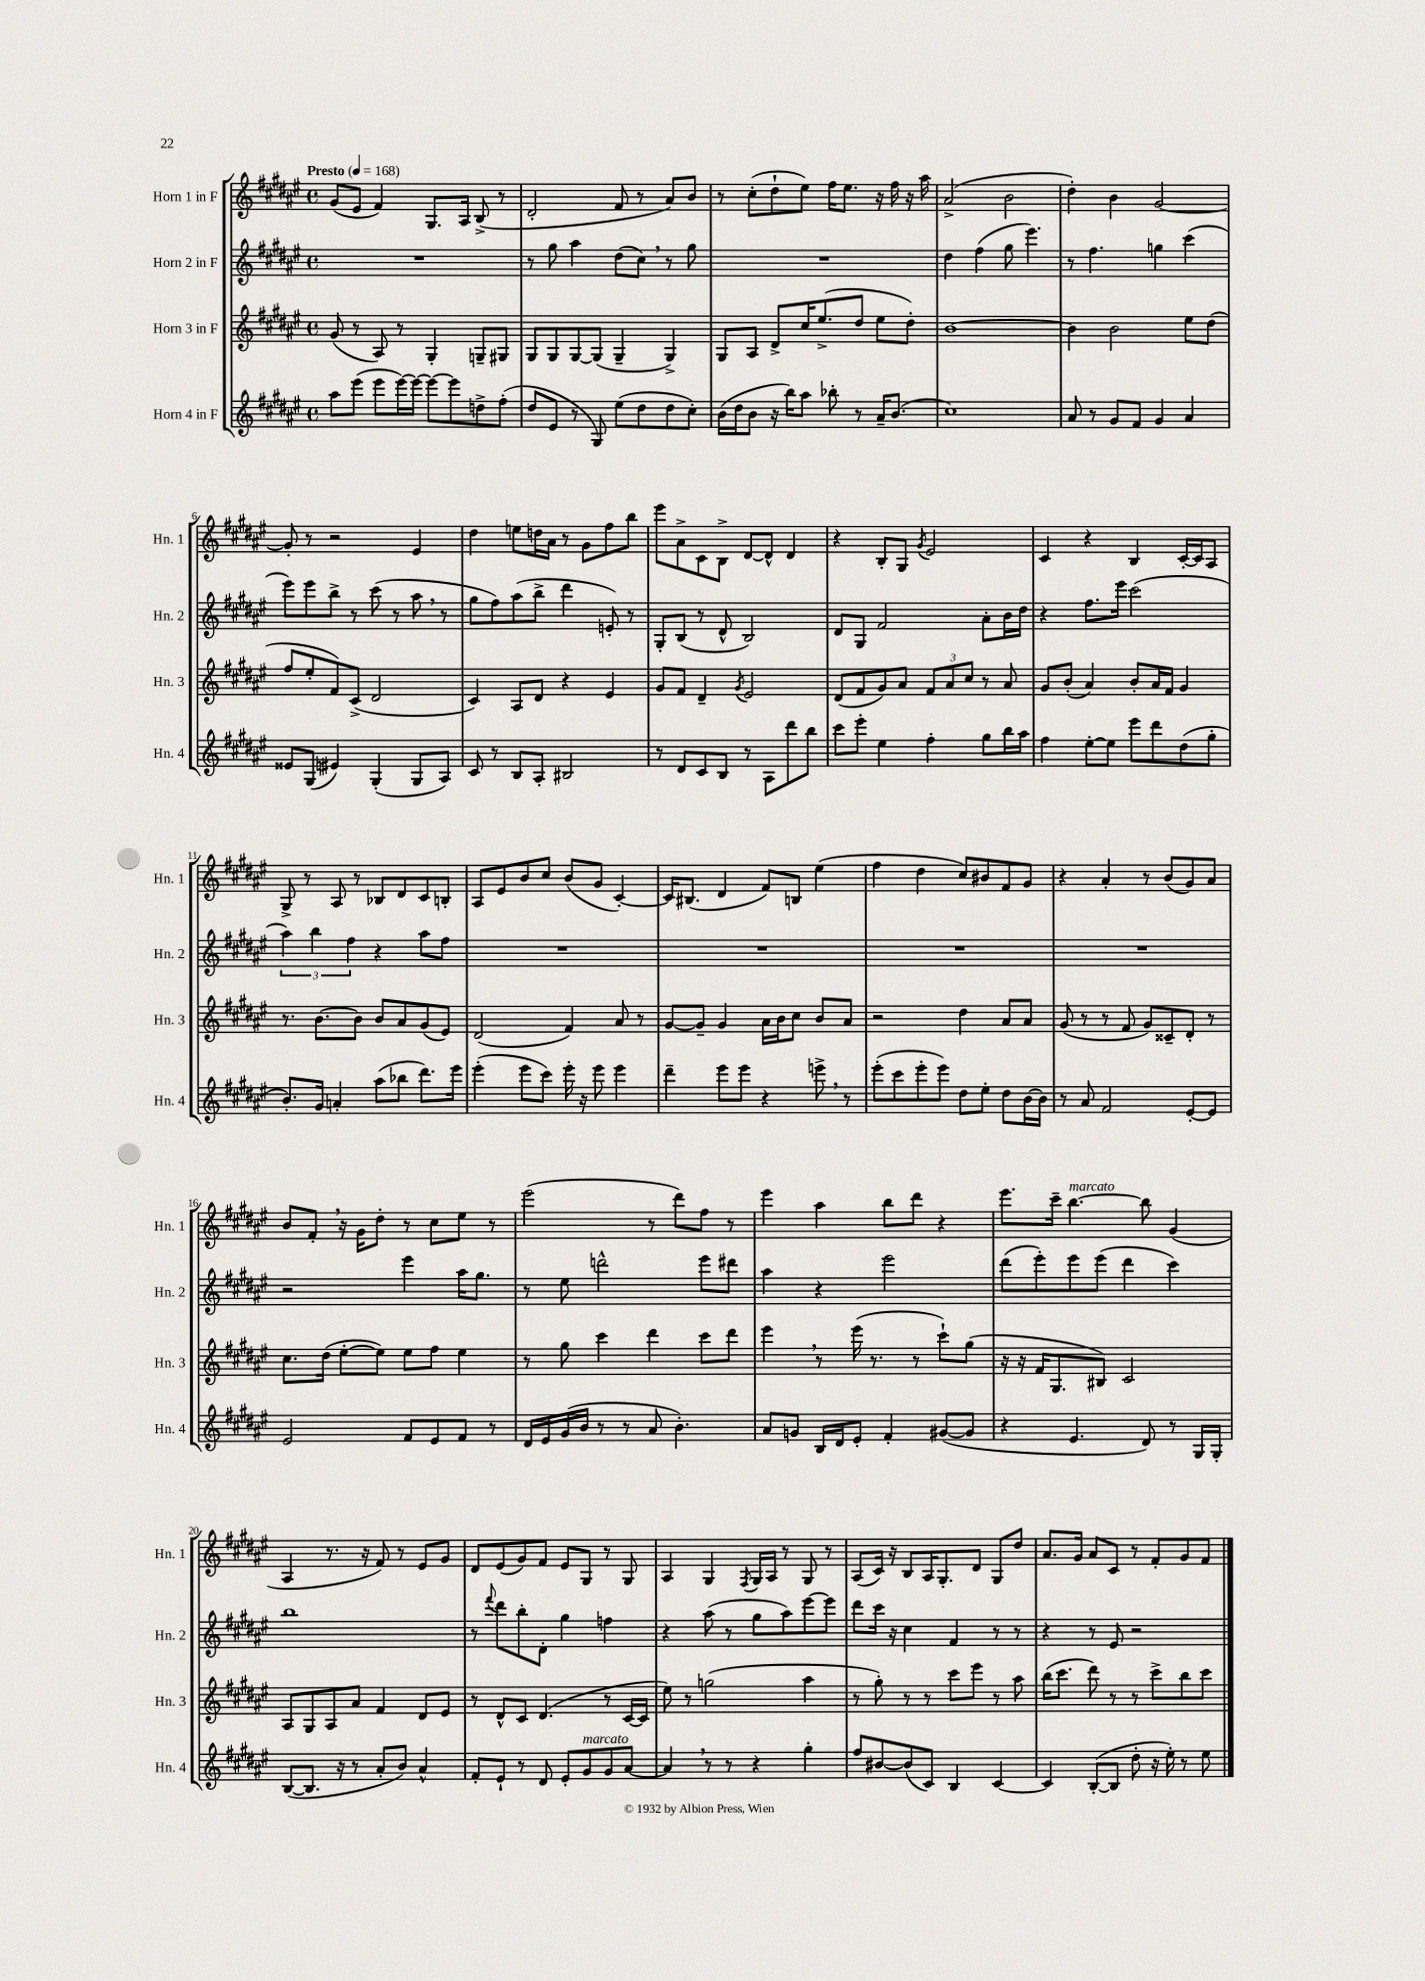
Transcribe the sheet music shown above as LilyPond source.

<<
\new StaffGroup <<
\new Staff = "s0" \with { instrumentName = "Horn 1 in F" shortInstrumentName = "Hn. 1" } {
    \clef treble \key fis \major \defaultTimeSignature \time 4/4 \tempo "Presto" 4 = 168
    gis'8( eis'8 fis'4) gis8. ais16 b8->( r8 |
    dis'2-. fis'8 r8 ais'8) b'8 |
    r8 cis''8-.( dis''8-! eis''8) fis''16 eis''8. r16 fis''16 r16 ais''16 |
    ais'2->( b'2 |
    dis''4-.) b'4 gis'2~ |
    gis'8-. r8 r2 eis'4 |
    dis''4 e''8 d''16 ais'16 r8 gis'8 fis''8 b''8 |
    eis'''8 ais'8-> cis'8 b8-> dis'8~ dis'8-^ dis'4 |
    r4 b8-. gis8 \acciaccatura { gis'8 } eis'2 |
    cis'4 r4 b4 cis'16~-. cis'16 ais8 |
    gis8-> r8 ais8 r8 bes8 dis'8 cis'8 b8-. |
    ais8 eis'8 b'8 cis''8 b'8( gis'8 cis'4~-.) |
    cis'16 bis8.( dis'4 fis'8) b8 eis''4( |
    fis''4 dis''4 cis''8) bis'8 fis'8 gis'8 |
    r4 ais'4-. r8 b'8( gis'8) ais'8 |
    b'8 fis'8-. \breathe r16 gis'16 dis''8-. r8 cis''8 eis''8 r8 |
    eis'''2( r8 dis'''8) fis''8 r8 |
    eis'''4 ais''4 b''8 dis'''8 r4 |
    eis'''8. cis'''16-- b''4.~^\markup { \italic "marcato" } b''8 gis'4( |
    ais4 r8. r16 fis'8) r8 eis'8 gis'8 |
    dis'8 eis'8( gis'8) fis'8 eis'8 gis8 r8 gis8 |
    ais4 gis4 \acciaccatura { fis8 } gis16 ais16 r8 gis8 r8 |
    ais8( cis'16) r16 b8 ais16 gis8.-. dis'8 gis8 dis''8 |
    ais'8. gis'16 ais'8 cis'8 r8 fis'8-. gis'8 fis'8 \bar "|." |
}
\new Staff = "s1" \with { instrumentName = "Horn 2 in F" shortInstrumentName = "Hn. 2" } {
    \clef treble \key fis \major \defaultTimeSignature \time 4/4
    R1 |
    r8 gis''8 ais''4 dis''8( cis''8) \breathe r8 gis''8 |
    R1 |
    dis''4 fis''4( gis''8 eis'''4.) |
    r8 fis''4. g''4 cis'''4( |
    eis'''8) eis'''8 b''8-> r8 cis'''8( r8 ais''8 \breathe r8 |
    gis''8 fis''8) ais''8( b''8-> dis'''4 e'8-.) r8 |
    gis8-. b8( r8 dis'8-^ b2) |
    dis'8 gis8 fis'2 ais'8-. b'16 dis''16 |
    r4 fis''8. eis'''16 cis'''2( |
    \tuplet 3/2 { ais''4) b''4 fis''4 } r4 ais''8 fis''8 |
    R1 |
    R1 |
    R1 |
    R1 |
    r2 eis'''4 ais''16 gis''8. |
    r8 eis''8 d'''2-^ eis'''8 dis'''8 |
    ais''4 r4 eis'''2 |
    dis'''8( eis'''8-.) eis'''8 eis'''8( dis'''4 cis'''4) |
    b''1 |
    r8 \appoggiatura { fis'''8 } dis'''8 b''8-. dis'8-. gis''4 f''4 |
    r4 ais''8( r8 gis''8 ais''8) eis'''8~ eis'''8 |
    dis'''8 cis'''16 r16 cis''4 fis'4 r8 r8 |
    r4 r8 eis'8 r2 \bar "|." |
}
\new Staff = "s2" \with { instrumentName = "Horn 3 in F" shortInstrumentName = "Hn. 3" } {
    \clef treble \key fis \major \defaultTimeSignature \time 4/4
    gis'8( r8 ais8) r8 gis4-. g8-- gis8 |
    gis8 gis8 gis8~ gis8( gis4-- gis4->) |
    gis8 ais8 dis'8-> cis''16 eis''8.->( dis''8 eis''8 dis''8-.) |
    b'1~ |
    b'4 b'2 eis''8 dis''8( |
    fis''8 eis''8-. fis'8) cis'8->( dis'2 |
    cis'4) ais8 dis'8 r4 eis'4 |
    gis'8 fis'8 dis'4-- \acciaccatura { gis'8 } eis'2 |
    dis'8( fis'8 gis'8) ais'8 \tuplet 3/2 { fis'8 ais'8 cis''8 } r8 ais'8 |
    gis'8 b'8-.( ais'4) b'8-. ais'16 fis'16 gis'4 |
    r8. b'8.~ b'8 b'8 ais'8 gis'8( eis'8) |
    dis'2( fis'4) ais'8 r8 |
    gis'8~ gis'8-- gis'4 ais'16 b'16 cis''8 b'8 ais'8 |
    r2 dis''4 ais'8 ais'8 |
    gis'8( r8 r8 fis'8 gis'8) cisis'8-- dis'8-. r8 |
    cis''8. dis''16( eis''8~-. eis''8) eis''8 fis''8 eis''4 |
    r8 gis''8 cis'''4 dis'''4 cis'''8 dis'''8 |
    eis'''4 \breathe r8 eis'''16( r8. r8 cis'''8-!) gis''8( |
    r16 r16 fis'16 gis8. bis8) cis'2 |
    ais8 gis8 ais8 ais'8 fis'4 dis'8 eis'8 |
    r8 dis'8-^ cis'8 dis'4.( r8 cis'16~ cis'16 |
    eis''8) r8 g''2( ais''4 |
    r8 gis''8-.) r8 r8 cis'''8 eis'''8 r8 ais''8 |
    b''16( cis'''8. dis'''8) r8 r8 cis'''8-> b''8 cis'''8 \bar "|." |
}
\new Staff = "s3" \with { instrumentName = "Horn 4 in F" shortInstrumentName = "Hn. 4" } {
    \clef treble \key fis \major \defaultTimeSignature \time 4/4
    ais''8 eis'''8( eis'''8 eis'''16~) eis'''16~ eis'''8~ eis'''8 d''8-> fis''8-.( |
    dis''8 eis'8 r8 gis8) eis''8( dis''8 dis''8 cis''8-.) |
    b'16( dis''16 b'8 r16 b''16) ais''8 bes''8-. r8 ais'16-- b'8.( |
    cis''1) |
    ais'8 r8 gis'8 fis'8 gis'4 ais'4 |
    eisis'8 gis8( eis'4) gis4-.( gis8 ais8) |
    cis'8 r8 b8 ais8-. bis2 |
    r8 dis'8 cis'8 b8 r8 ais8 dis'''8 b''8 |
    cis'''8 eis'''8-. eis''4 fis''4-. gis''8 b''16 ais''16 |
    fis''4 eis''8~-. eis''8 eis'''8 dis'''8 dis''8( gis''8-. |
    b'8.-.) gis'16 a'4-. ais''8( bes''8 dis'''8.) eis'''16 |
    eis'''4-.( eis'''8 cis'''8) eis'''16-. r16 eis'''8 eis'''4 |
    dis'''4-- eis'''8 eis'''8 r4 e'''8-> \breathe r8 |
    eis'''8-.( cis'''8 eis'''8-. eis'''8) dis''8 eis''8-. dis''8 b'16~ b'16 |
    r8 ais'8 fis'2 eis'8~-. eis'8 |
    eis'2 fis'8 eis'8 fis'8 r8 |
    dis'16 eis'16 gis'16( b'16 r8 r8 ais'8 b'4.-.) |
    ais'8 g'8 b16 dis'16 eis'8-. fis'4-. gis'8~( gis'8 |
    r4 eis'4. dis'8) r8 gis16 gis16-. |
    b8~( b8. r16 r8 ais'8-. b'8) ais'4-^ |
    fis'8-. eis'8-! r8 dis'8 eis'8-. gis'8^\markup { \italic "marcato" } gis'8 ais'8~ |
    ais'4 \breathe r8 r8 r4 gis''4-. |
    fis''8 bis'8~ bis'8( cis'8) b4 cis'4~ |
    cis'4 b8~-.( b8 dis''8-. r16 eis''16-.) r8 eis''8 \bar "|." |
}
>>
>>
